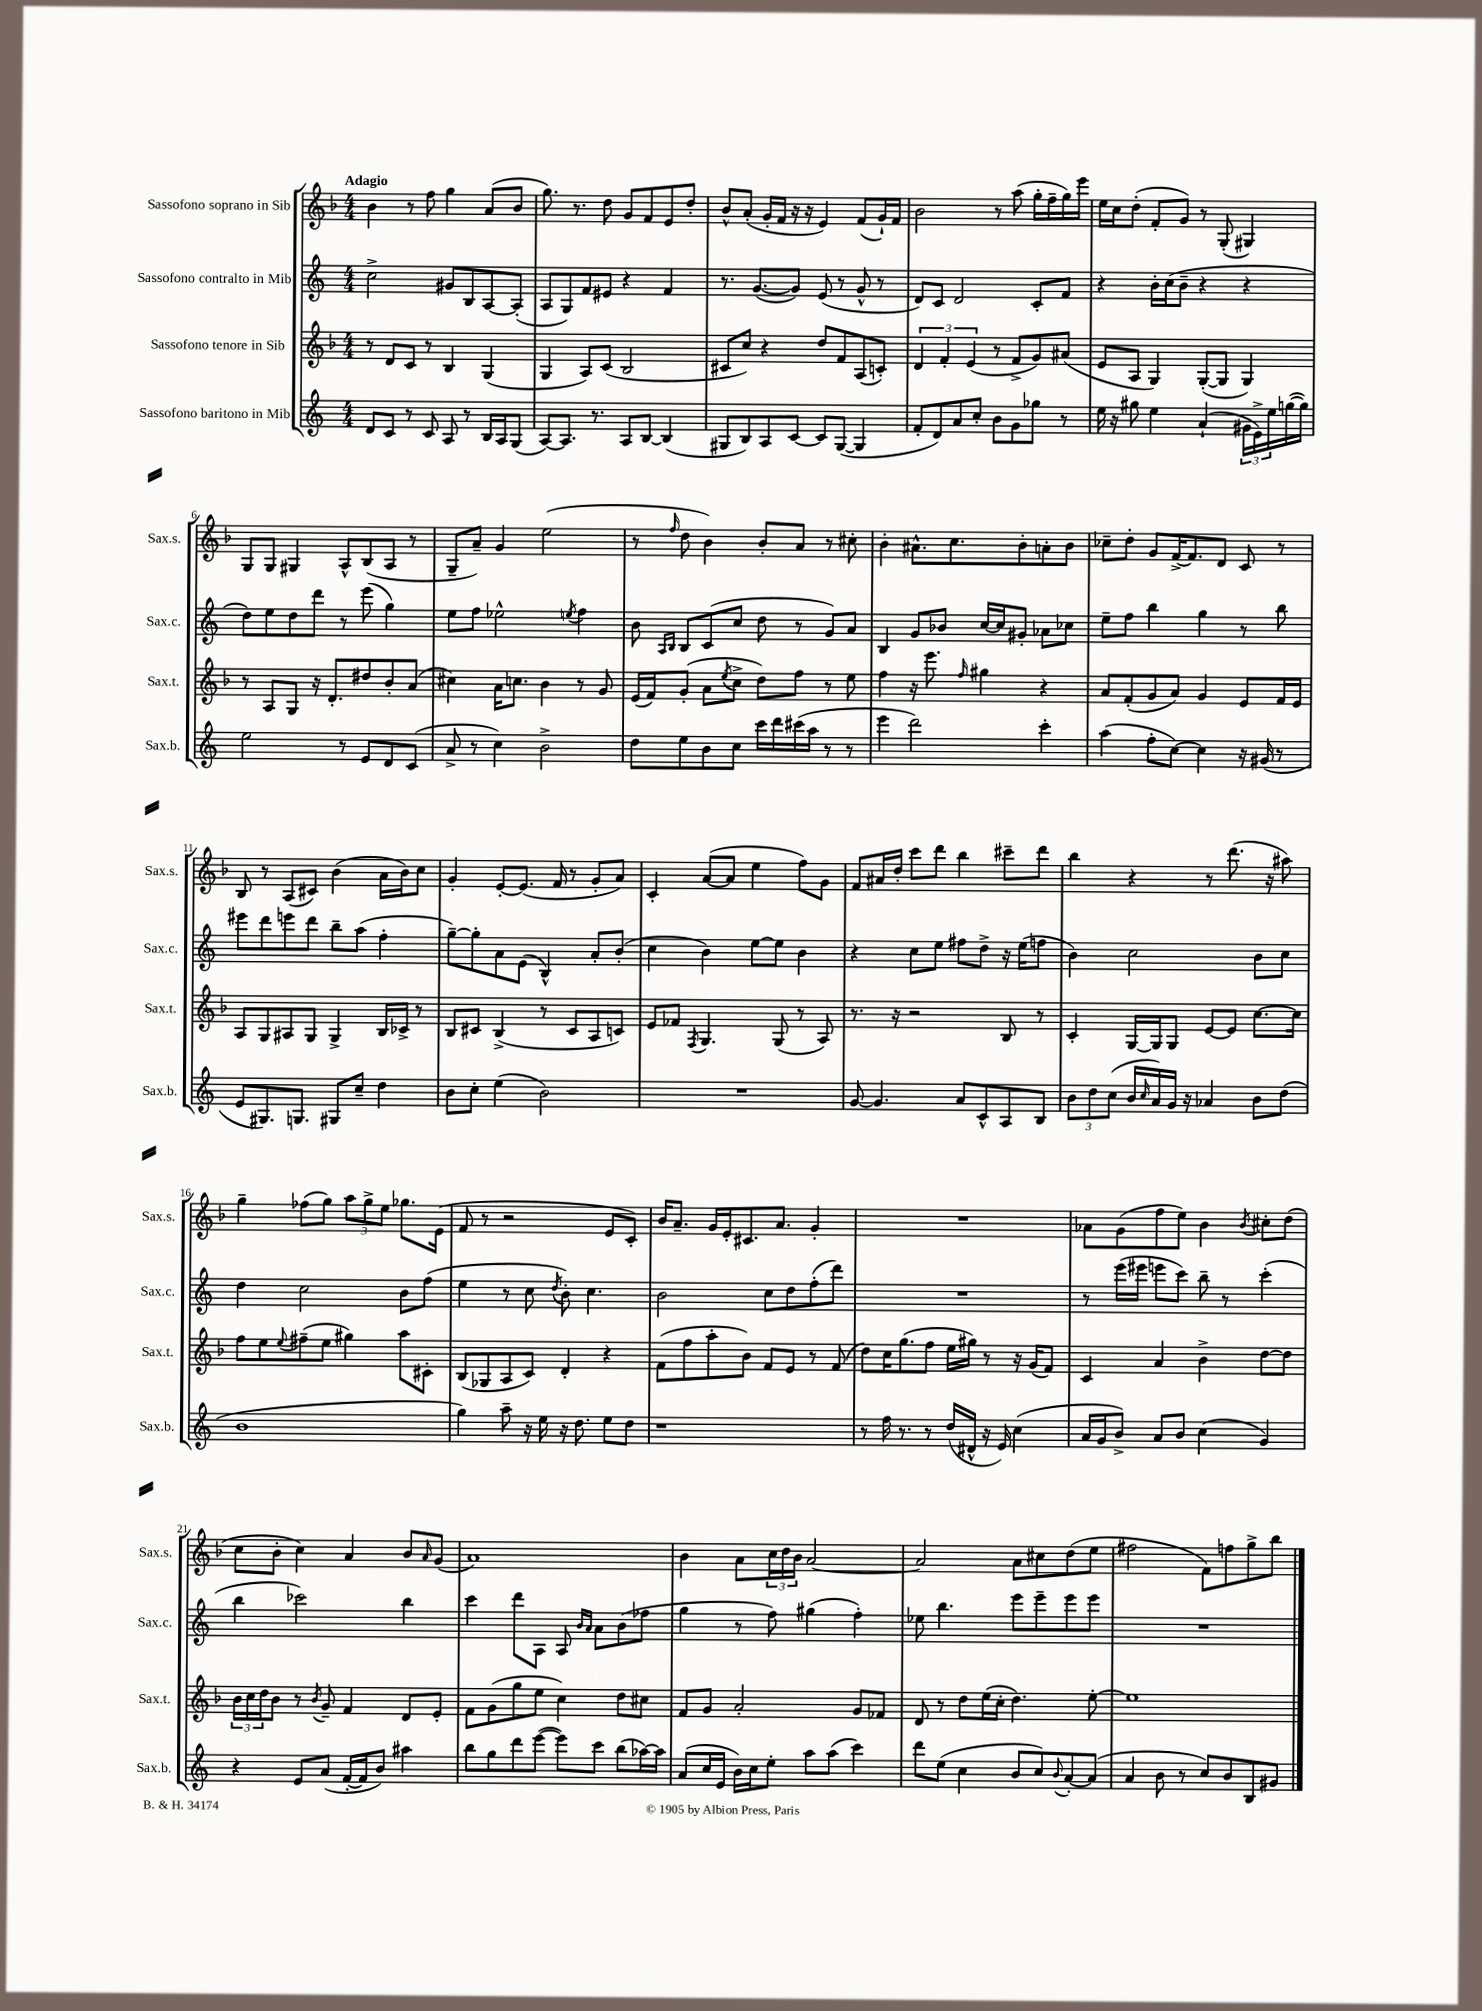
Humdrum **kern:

**kern	**kern	**kern	**kern
*part4	*part3	*part2	*part1
*staff4	*staff3	*staff2	*staff1
*I"Sassofono baritono in Mib	*I"Sassofono tenore in Sib	*I"Sassofono contralto in Mib	*I"Sassofono soprano in Sib
*I'Sax.b.	*I'Sax.t.	*I'Sax.c.	*I'Sax.s.
*clefG2	*clefG2	*clefG2	*clefG2
*k[]	*k[b-]	*k[]	*k[b-]
*M4/4	*M4/4	*M4/4	*M4/4
=1	=1	=1	=1
!	!	!	!LO:TX:a:B:t=Adagio
8d/L	8r	2cc^\	4b-\
8c/J	8d/L	.	.
8r	8c/J	.	8r
8c/	8r	.	8ff\
8A/	4B-/	8g#X/L	4gg\
8r	.	8B/	.
16B/LL	(4G/	[8A/	(8a/L
16A/J	.	.	.
(8G/J	.	(8A'/J]	8b-/J
=2	=2	=2	=2
[8A/L)	4G/	8A/L	8.gg\)
8.A/J]	.	8G/)	.
.	.	.	8.r
.	8A/L)	8f/	.
8.r	.	.	.
.	(8c/J	8e#X/J	8dd\
8A/L	2B-/	4r	8g/L
[8B/J	.	.	8f/
(4B/]	.	4f/	8e/
.	.	.	8dd'/J
=3	=3	=3	=3
8G#X/L	8c#X/L	8.r	8b-^^/L
8B/)	8cc/J)	.	(8a'/J
.	.	([8.g/L	.
8A/	4r	.	16g'/LL
.	.	.	16f/JJ
[8c/J	.	8g/J])	16r
.	.	.	16r
8c/L]	8dd/L	(8e/	4e/)
([8G#/J	8f/	8r	.
4G#/]	(8A/	8g^^/	(8f/L
.	8cn'/J)	8r	16g`/L)
.	.	.	16f/JJ
=4	=4	=4	=4
8f'/L	6d/	8d/L)	2b-\
8d/)	.	8c/J	.
.	6f'/	.	.
8a/	.	2d/	.
.	(6e/	.	.
8cc'/J	.	.	.
8b\L	8r	.	8r
8g\	8f^/L	.	(8aa\
8gg-X\J	8g/)	8c'/L	16gg'\LL
.	.	.	16ff~\
8r	(8a#X/J	8f/J	16gg\)
.	.	.	16eee\JJ
=5	=5	=5	=5
16ee\	8e/L	4r	16ee\LL
16r	.	.	16cc\J
8gg#X\	8A/J	.	(8dd'\J
4ee\	4G/)	16b'\LL	8f'/L
.	.	(16cc\J	.
.	.	8b~\J	8g/J)
(4a`/	([8G'/L	4r	8r
.	8G/J]	.	(8G'/
24g#X\LL	4G/)	4r	4G#X/)
24e^\)	.	.	.
24ee\	.	.	.
([16ggn\	.	.	.
16gg\JJ])	.	.	.
!!LO:LB:g=z
=6	=6	=6	=6
2ee\	8r	8dd\L)	8G/L
.	8A/L	8ee\	8G/J
.	8G/J	8dd\	4G#X/
.	16r	8ddd\J	.
.	8.d'/L	.	.
8r	.	8r	8A^^/L
8e/L	8dd#X/	(8eee\	(8B-/
8d/	8b-'/	4gg\)	8A/J
(8c/J	(8a/J	.	8r
=7	=7	=7	=7
8a^/	4cc#X\)	8ee\L	8G~/L
8r	.	8ff\J	8a~/J)
4cc\)	16a\KL	2ee-X^^\	4g/
.	8.ccn\J	.	.
2b^\	4b-\	.	(2ee\
.	.	8qeen/	.
.	8r	4ff\	.
.	8g/	.	.
=8	=8	=8	=8
8dd\L	(16e/LL	8b\	8r
.	16f/J)	.	.
.	.	16qqA/LL	.
.	.	16qqB/JJ	16qqff/
8ee\	(8g'/J	8B/L	8dd\
8b\	8a\L	(8c/	4b-\)
.	8qee/	.	.
8cc\J	8cc^\J	8cc/J	.
16ccc\LL	8dd\L)	8dd\	8b-'/L
16ddd\	.	.	.
(16ccc#X\	8ff\J	8r	8a/J
16aa\JJ	.	.	.
8r	8r	8g/L)	8r
8r	8ee\	8a/J	8cc#X'\
=9	=9	=9	=9
4eee\	4ff\	4B/	4b-'\
2ddd\)	16r	8g/L	8.a#X^^\L
.	8.eee\	.	.
.	.	8b-X/J	.
.	.	.	8.cc\
.	16qqff/	.	.
.	4gg#X\	[16cc/LL	.
.	.	16cc/J]	.
.	.	8g#X'/J	8b-'\
4ccc'\	4r	8a-X\L	8an'\
.	.	8cc-X\J	8b-\J
=10	=10	=10	=10
(4aa\	8a/L	8ee~\L	8cc-X~\L
.	(8f'/	8ff\J	8dd'\J
8ff'\L	8g/	4bb\	8g/L
[8cc\J)	8a/J)	.	[16f^/K
.	.	.	8.f/]
4cc\]	4g/	4gg\	.
.	.	.	8d/J
16r	8e/L	8r	8c/
(16g#X/	.	.	.
8r	16f/L	8bb\	8r
.	16e/JJ	.	.
!!LO:LB:g=z
=11	=11	=11	=11
8e/L	8A/L	8eee#X\L	8B-/
8.G#X/)	8G/	8ddd\	8r
.	8A#X/	8eeen\	(8A/L
8.Gn/J	.	.	.
.	8G/J	8ddd\J	8c#X/J)
8G#X/L	4G^/	8bb~\L	(4b-\
8cc~/J	.	(8aa\J	.
4dd\	16B-/LL	4ff'\	16a\LL
.	16c-X^/JJ	.	16b-\J)
.	8r	.	8cc\J
=12	=12	=12	=12
8b\L	8B-/L	[8gg~\L)	4g'/
8cc'\J	8c#X/J	8gg'\]	.
(4ee\	(4B-^/	8a\	[8e'/L
.	.	(8e\J	(8.e/J]
2b\)	8r	4B^^/)	.
.	.	.	16f/
.	8c#/L	.	8r
.	8A/	8a'/L	8g'/L
.	8cn/J)	(8b'/J	8a/J)
=13	=13	=13	=13
1r	8e/L	4cc\	4c'/
.	8f-X/J	.	.
.	8qF/	.	.
.	4.G/	4b\)	([8a/L
.	.	.	8a/J]
.	.	[8ee\L	4ee\
.	(8G/	8ee\J]	.
.	8r	4b\	8ff\L)
.	8A/)	.	8g\J
=14	=14	=14	=14
[8g/	8.r	4r	8f/L
4.g/]	.	.	16a#X/L
.	16r	.	16dd'/JJ
.	2r	8cc\L	8ccc\L
.	.	8ee\J	8ddd\J
8a/L	.	8ff#X\L	4bb-\
8c^^/	.	8dd^\J	.
8A/	8B-/	16r	8ccc#X~\L
.	.	(16ee\KL	.
8B/J	8r	8ffn\J	8ddd\J
=15	=15	=15	=15
12b\L	4c'/	4b\)	4bb-\
12dd\	.	.	.
(12cc\J	.	.	.
16b/LL	[16G/LL	2cc\	4r
16qqcc/	.	.	.
16a/)	16G/J]	.	.
16g/JJ	8G/J	.	.
16r	.	.	.
4a-X/	[8e/L	.	8r
.	8e/J]	.	(8.ddd\
8b\L	[8.cc\L	8b\L	.
.	.	.	16r
(8dd\J	.	8cc\J	8aa#X\)
.	16cc\Jk]	.	.
!!LO:LB:g=z
=16	=16	=16	=16
1b	8ff\L	4dd\	4gg~\
.	8ee\	.	.
.	8qqee/	.	.
.	(8ff#X~\	2cc\	(8ff-X\L
.	8ee\J	.	8gg\J)
.	4gg#X\)	.	12aa\L
.	.	.	12gg^\
.	.	.	12ee\J
.	8aa\L	8b\L	8.gg-X\L
.	8c#X'\J	(8ff\J	.
.	.	.	(16e\Jk
=17	=17	=17	=17
4gg\)	(8B-/L	4ee\	8f/
.	8G-X/	.	8r
8aa~\	8A/	8r	2r
16r	8c/J)	8cc\	.
16ee\	.	.	.
.	.	8qdd/	.
16r	4d'/	8b'\)	.
8.dd\	.	.	.
.	.	4.cc\	.
8ee\L	4r	.	8e/L
8dd\J	.	.	8c'/J)
=18	=18	=18	=18
1r	(8f\L	2b\	16b-/KL
.	.	.	8.a~/J
.	8ff\	.	.
.	8aa'\	.	16g/LL
.	.	.	16e'/J
.	8b-\J)	.	8.c#X/
.	8f/L	8cc\L	.
.	.	.	8.a/J
.	8e/J	8dd\	.
.	8r	(8ff'\	4g'/
.	(8f/	8ddd\J)	.
=19	=19	=19	=19
8r	8dd\L)	1r	1r
16ff\	16cc\K	.	.
8.r	(8.gg\	.	.
8r	8ff\J	.	.
(16dd/LL	16ee\LL	.	.
16d#X^^/JJ	16gg#X\JJ)	.	.
16r	8r	.	.
16e/)	.	.	.
(4cc\	16r	.	.
.	(16g/KL	.	.
.	8f/J)	.	.
=20	=20	=20	=20
16a/LL	4c/	8r	8a-X\L
16g/J	.	.	.
8b^/J)	.	(16eee\LL	(8g\
.	.	16eee#X\JJ	.
8a/L	4a/	8eeen\L	8ff\
8b/J	.	8ccc\J)	8ee\J)
(4cc\	4b-^\	8bb~\	4b-\
.	.	8r	.
.	.	.	8qb-/
4g/)	[8dd\L	(4ccc'\	8cc#X'\L
.	8dd\J]	.	(8dd\J
!!LO:LB:g=z
=21	=21	=21	=21
4r	24b-\LL	4bb\	8cc\L
.	24cc\	.	.
.	24dd\J	.	.
.	8b-\J	.	8b-'\J
8e/L	8r	2ccc-X\)	4cc\)
.	8qb-/	.	.
(8a/J	8g~/	.	.
[16f'/LL	4f/	.	4a/
16f/J]	.	.	.
8b/J)	.	.	.
4aa#X\	8d/L	4bb\	8b-/L
.	.	.	16qqa/
.	8e'/J	.	(8g/J
=22	=22	=22	=22
8bb\L	8f\L	4ccc\	1a)
8gg\	(8g\	.	.
8ddd\	8gg\	8ddd\L	.
([8eee\J	8ee\J	8A\J	.
8eee\L])	4cc\)	8A/	.
.	.	16qqb/LL	.
.	.	16qqa/JJ	.
8ccc\J	.	8a\L	.
(8bb\L	8dd\L	(8b\	.
[16aa-X\L)	8cc#X\J	8ff-X\J	.
16aa-\JJ]	.	.	.
=23	=23	=23	=23
(8a/L	8f/L	4gg\	4b-\
16cc/L	8g/J	.	.
16e/JJ	.	.	.
16b\LL)	2a'/	8r	8a\L
16cc\J	.	.	.
8ee'\J	.	8ff\)	24cc\L
.	.	.	24dd\
.	.	.	24b-\JJ
8aa\L	.	(4gg#X\	[2a/
(8aa\J	.	.	.
4ccc\)	8g/L	4ff'\)	.
.	8f-X/J	.	.
=24	=24	=24	=24
8ddd\L	8d/	8ee-X\	2a/]
(8ee\J	8r	4.bb\	.
4cc\	8dd\L	.	.
.	(16ee\L	.	.
.	16cc'\JJ	.	.
8b/L	4.dd\)	8eee\L	8a\L
8cc/)	.	8eee~\	8cc#X\
8qqb/	.	.	.
[8a'/	.	8eee\	(8dd\
(8a/J]	[8ee'\	8eee\J	8ee\J
=25	=25	=25	=25
4a/	1ee]	1r	2ff#X\
8b\	.	.	.
8r	.	.	.
8cc/L)	.	.	8f\L)
8b/	.	.	8ffn\
8B/	.	.	8gg^\
8g#X/J	.	.	8bb-\J
==	==	==	==
*-	*-	*-	*-
